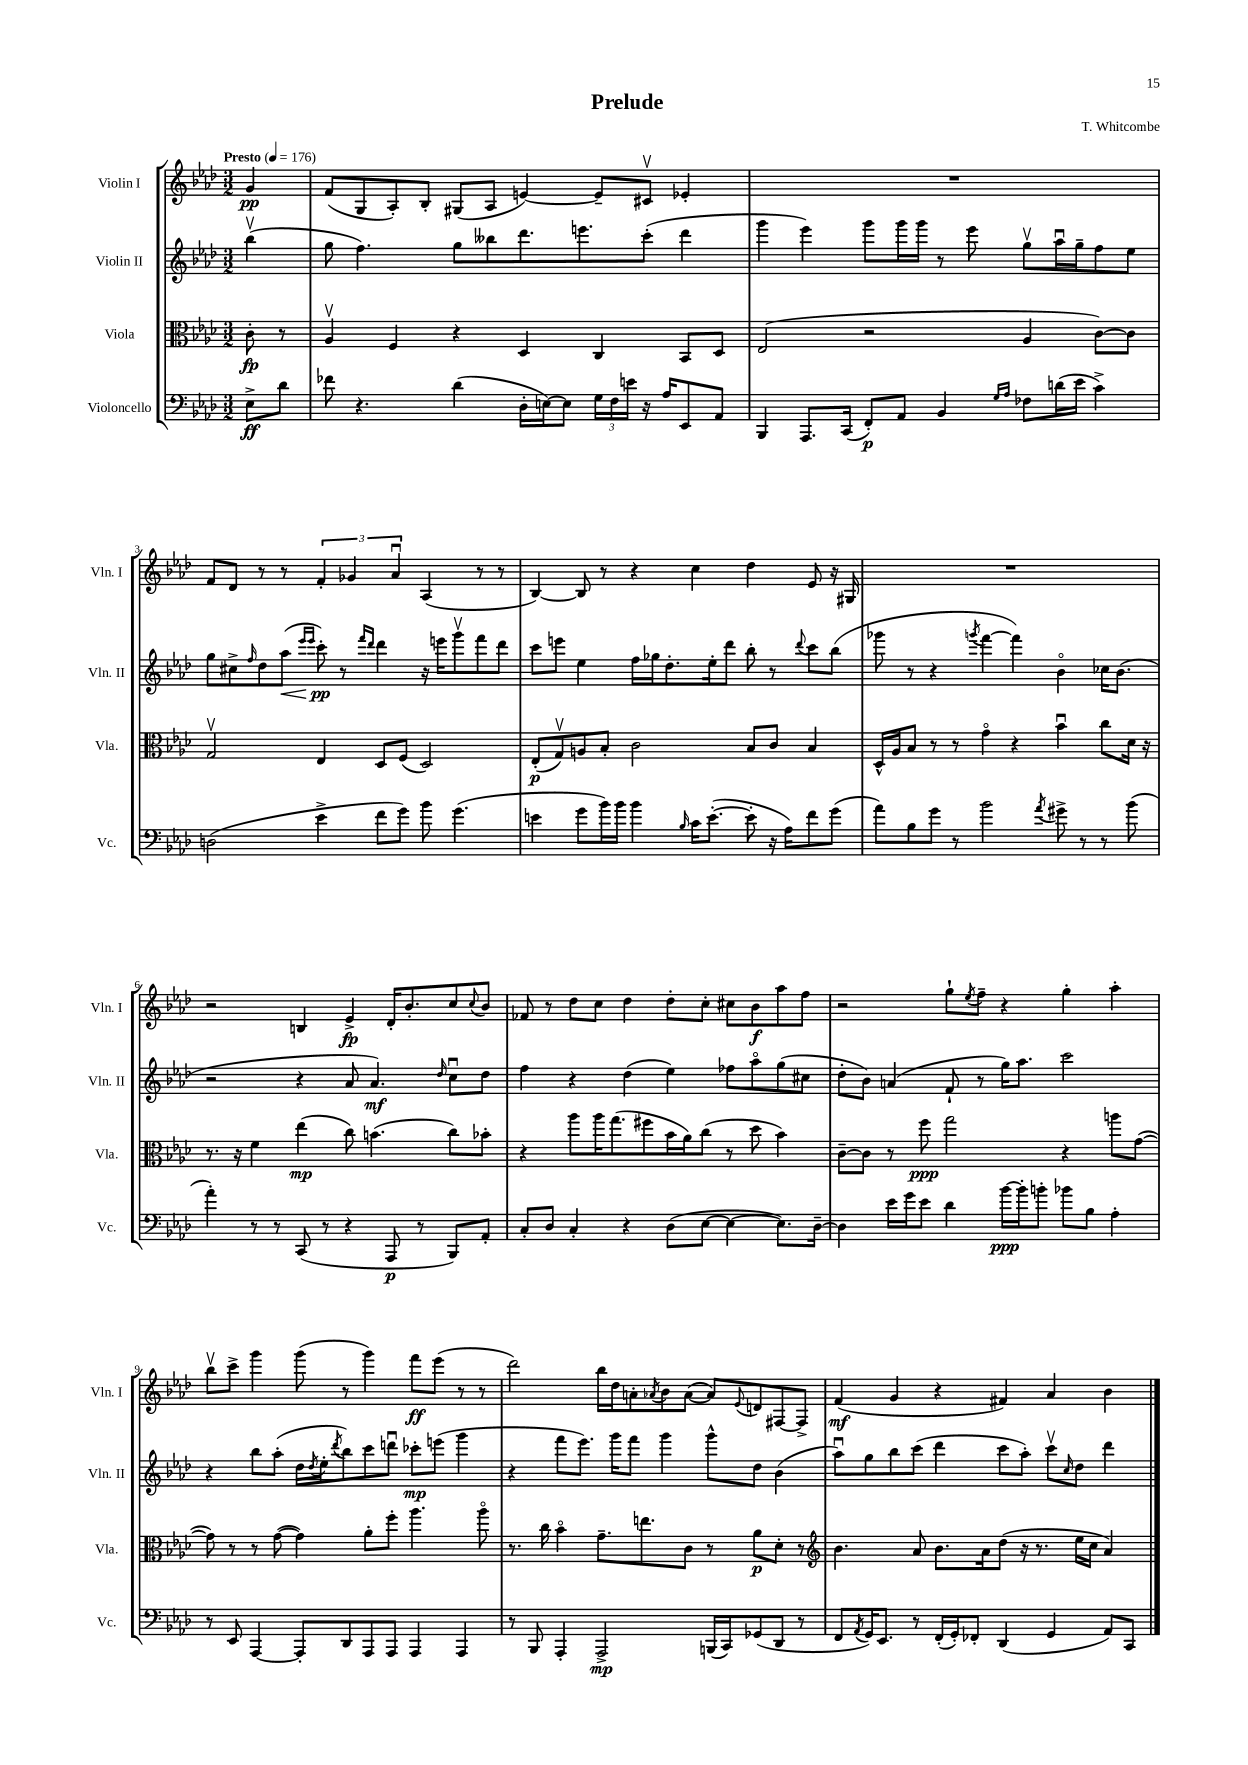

**kern	**dynam	**kern	**dynam	**kern	**dynam	**kern	**dynam
*part4	*part4	*part3	*part3	*part2	*part2	*part1	*part1
*staff4	*staff4	*staff3	*staff3	*staff2	*staff2	*staff1	*staff1
*I"Violoncello	*	*I"Viola	*	*I"Violin II	*	*I"Violin I	*
*I'Vc.	*	*I'Vla.	*	*I'Vln. II	*	*I'Vln. I	*
*clefF4	*	*clefC3	*	*clefG2	*	*clefG2	*
*k[b-e-a-d-]	*	*k[b-e-a-d-]	*	*k[b-e-a-d-]	*	*k[b-e-a-d-]	*
*M3/2	*	*M3/2	*	*M3/2	*	*M3/2	*
*MM176	*	*MM176	*	*MM176	*	*MM176	*
=	=	=	=	=	=	=	=
!	!	!	!	!	!	!LO:TX:a:B:t=Presto	!
8E-^\L	ff	8c'\	fp	(4bb-v\	.	4g/	pp
8d-\J	.	8r	.	.	.	.	.
=1	=1	=1	=1	=1	=1	=1	=1
8f-X\	.	4A-v/	.	8gg\	.	(8f/L	.
4.r	.	.	.	4.ff\)	.	8G/	.
.	.	4F/	.	.	.	8A-'/)	.
.	.	.	.	.	.	8B-'/J	.
(4d-\	.	4r	.	8gg\L	.	(8G#X/L	.
.	.	.	.	8bb--X\	.	8A-/J	.
16D-'\LL	.	4D-/	.	8.ddd-\	.	[4en/)	.
[16En\J)	.	.	.	.	.	.	.
8E\J]	.	.	.	.	.	.	.
.	.	.	.	8.eeen\	.	.	.
24G\LL	.	4C/	.	.	.	8e~/L]	.
24F\	.	.	.	.	.	.	.
24en\JJ	.	.	.	.	.	.	.
16r	.	.	.	(8ccc'\J	.	8c#Xv/J	.
16A-/KL	.	.	.	.	.	.	.
8EE-/	.	8BB-/L	.	4ddd-\	.	4e-X'/	.
8AA-/J	.	8D-/J	.	.	.	.	.
=2	=2	=2	=2	=2	=2	=2	=2
4BBB-/	.	(2E-/	.	4ggg\	.	1.r	.
8.AAA-/L	.	.	.	4eee-\)	.	.	.
(16CC/Jk	.	.	.	.	.	.	.
8FF'/L)	p	2r	.	8ggg\L	.	.	.
8AA-/J	.	.	.	16ggg\L	.	.	.
.	.	.	.	16ggg\JJ	.	.	.
4BB-/	.	.	.	8r	.	.	.
.	.	.	.	8eee-\	.	.	.
16qqG/LL	.	.	.	.	.	.	.
16qqA-/JJ	.	.	.	.	.	.	.
8F-X\L	.	4A-/	.	8ggv\L	.	.	.
(16dn\L	.	.	.	16aa-u\L	.	.	.
16e-\JJ	.	.	.	16gg~\J	.	.	.
4c^\)	.	[8c\L)	.	8ff\	.	.	.
.	.	8c\J]	.	8ee-\J	.	.	.
!!LO:LB:g=z
=3	=3	=3	=3	=3	=3	=3	=3
(2Dn\	.	2Gv/	.	8gg\L	.	8f/L	.
.	.	.	.	8cc#X^\	.	8d-/J	.
.	.	.	.	16qqff/	.	.	.
.	.	.	.	8dd-\	.	8r	.
!	!	!	!	!	!LO:HP:b	!	!
.	.	.	.	(8aa-\J	<	8r	.
.	.	.	.	16qqeee-/LL	.	.	.
.	.	.	.	16qqeee-/JJ	.	.	.
4e-^\	.	4E-/	.	8ccc'\)	pp	6f'/	.
.	.	.	.	8r	[	.	.
.	.	.	.	.	.	6g-X/	.
.	.	.	.	16qqfff/LL	.	.	.
.	.	.	.	16qqddd-/JJ	.	.	.
8f\L	.	8D-/L	.	4ddd-\	.	.	.
.	.	.	.	.	.	6a-u/	.
8g\J)	.	(8F/J	.	.	.	.	.
8b-\	.	2D-/)	.	16r	.	(4A-/	.
.	.	.	.	16eeen\KL	.	.	.
(4.g\	.	.	.	8gggv\	.	.	.
.	.	.	.	8fff\	.	8r	.
.	.	.	.	8ddd-\J	.	8r	.
=4	=4	=4	=4	=4	=4	=4	=4
4en\	.	(8E-'/L	p	8ccc\L	.	[4B-/)	.
.	.	8Gv/)	.	8eeen\J	.	.	.
8g\L	.	8An/	.	4ee-\	.	8B-/]	.
16b-\L)	.	8B-'/J	.	.	.	8r	.
16b-\JJ	.	.	.	.	.	.	.
4b-\	.	2c\	.	16ff\LL	.	4r	.
.	.	.	.	16gg-X\J	.	.	.
.	.	.	.	8.dd-'\	.	.	.
16qqB-/	.	.	.	.	.	.	.
16c\KL	.	.	.	.	.	4cc\	.
([8.e'\J	.	.	.	16ee-'\k	.	.	.
.	.	.	.	8ddd-\J	.	.	.
8e'\]	.	8B-/L	.	8bb-'\	.	4dd-\	.
16r	.	8c/J	.	8r	.	.	.
16A-\KL)	.	.	.	.	.	.	.
.	.	.	.	8qqddd-/	.	.	.
8f\	.	4B-/	.	8ccc\L	.	8e-/	.
(8g\J	.	.	.	(8bb-\J	.	16r	.
.	.	.	.	.	.	16G#X/	.
=5	=5	=5	=5	=5	=5	=5	=5
8a-\L)	.	16D-^^/LL	.	8ggg-X\	.	1.r	.
.	.	16A-/J	.	.	.	.	.
8B-\	.	8B-/J	.	8r	.	.	.
8g\J	.	8r	.	4r	.	.	.
8r	.	8r	.	.	.	.	.
.	.	.	.	8qgggn/	.	.	.
2b-\	.	4g\	.	[4fff\	.	.	.
.	.	4r	.	4fff\])	.	.	.
8qa-/	.	.	.	.	.	.	.
8g#X^\	.	4b-u\	.	4b-\	.	.	.
8r	.	.	.	.	.	.	.
8r	.	8cc\L	.	16cc-X\KL	.	.	.
.	.	.	.	(8.b-\J	.	.	.
(8b-\	.	16d-\Jk	.	.	.	.	.
.	.	16r	.	.	.	.	.
!!LO:LB:g=z
=6	=6	=6	=6	=6	=6	=6	=6
4a-'\)	.	8.r	.	2r	.	2r	.
.	.	16r	.	.	.	.	.
8r	.	4f\	.	.	.	.	.
8r	.	.	.	.	.	.	.
(8CC/	.	(4ee-\	mp	4r	.	4Bn/	.
8r	.	.	.	.	.	.	.
4r	.	8cc\)	.	8a-/	.	4e-^/	fp
.	.	(4.bn\	.	4.a-/)	mf	.	.
8AAA-/	p	.	.	.	.	16d-'/KL	.
.	.	.	.	.	.	8.b-'/	.
8r	.	.	.	.	.	.	.
.	.	.	.	16qqdd-/	.	.	.
8BBB-/L)	.	8cc\L)	.	8ccu\L	.	8cc/	.
.	.	.	.	.	.	8qqcc/	.
8AA-'/J	.	8b-X'\J	.	8dd-\J	.	8b-/J	.
=7	=7	=7	=7	=7	=7	=7	=7
8C'/L	.	4r	.	4ff\	.	8f-X/	.
8D-/J	.	.	.	.	.	8r	.
4C'/	.	8aa-\L	.	4r	.	8dd-\L	.
.	.	16aa-\K	.	.	.	8cc\J	.
.	.	(8.gg\	.	.	.	.	.
4r	.	.	.	(4dd-\	.	4dd-\	.
.	.	8ff#X\	.	.	.	.	.
(8D-\L	.	16b-\L	.	4ee-\)	.	8dd-'\L	.
.	.	16a-\J)	.	.	.	.	.
[8E-\J	.	(8cc\J	.	.	.	8cc'\J	.
4E-\_	.	8r	.	8ff-X\L	.	8cc#X\L	.
.	.	8dd-\	.	8aa-\	.	8b-\	f
8.E-\L])	.	4b-\)	.	(8gg\	.	8aa-\	.
.	.	.	.	8cc#X\J	.	8ff\J	.
[16D-~\Jk	.	.	.	.	.	.	.
=8	=8	=8	=8	=8	=8	=8	=8
4D-\]	.	[8c~\L	.	8dd-'\L	.	2r	.
.	.	8c\J]	.	8b-\J)	.	.	.
16e-\LL	.	8r	.	(4an/	.	.	.
16g\J	.	.	.	.	.	.	.
8e-\J	.	8ff\	ppp	.	.	.	.
4d-\	.	2gg\	.	8f`/	.	8gg`\L	.
.	.	.	.	.	.	8qee-/	.
.	.	.	.	8r	.	8ff~\J	.
[16b-\LL	ppp	.	.	16gg\KL)	.	4r	.
16b-'\J]	.	.	.	8.aa-\J	.	.	.
8bn'\J	.	.	.	.	.	.	.
8b-X\L	.	4r	.	2ccc\	.	4gg'\	.
8B-\J	.	.	.	.	.	.	.
4A-'\	.	8aan\L	.	.	.	4aa-'\	.
.	.	([8g\J	.	.	.	.	.
!!LO:LB:g=z
=9	=9	=9	=9	=9	=9	=9	=9
8r	.	8g\])	.	4r	.	8bb-v\L	.
8EE-/	.	8r	.	.	.	8ccc^\J	.
[4AAA-/	.	8r	.	8bb-\L	.	4ggg\	.
.	.	([8g\	.	(8aa-'\J	.	.	.
8AAA-'/L]	.	4g\])	.	16dd-\LL	.	(8ggg\	.
.	.	.	.	8qdd-/	.	.	.
.	.	.	.	16ee-'\J	.	.	.
.	.	.	.	8qddd-/	.	.	.
8DD-/	.	.	.	8bb-\)	.	8r	.
8AAA-/	.	8a-'\L	.	8ccc\	.	4ggg\)	.
8AAA-/J	.	8ff'\J	.	8dddnu\J	.	.	.
4AAA-/	.	4.aa-\	.	8ccc-X'\L	mp	8fff\L	ff
.	.	.	.	(8eeen\J	.	(8eee-\J	.
4AAA-/	.	.	.	4ggg\	.	8r	.
.	.	8aa-\	.	.	.	8r	.
=10	=10	=10	=10	=10	=10	=10	=10
8r	.	8.r	.	4r	.	2ddd-\)	.
8BBB-/	.	.	.	.	.	.	.
.	.	16cc\	.	.	.	.	.
4AAA-'/	.	4b-\	.	8fff\L	.	.	.
.	.	.	.	8.eee-\J)	.	.	.
2AAA-^/	mp	8.g~\L	.	.	.	16bb-\LL	.
.	.	.	.	16ggg\KL	.	16dd-\J	.
.	.	.	.	8fff\J	.	8an'\	.
.	.	8.een\	.	.	.	.	.
.	.	.	.	.	.	8qa-X/	.
.	.	.	.	4ggg\	.	8b-\	.
.	.	8c\J	.	.	.	([8a-\J	.
(16BBBn/LL	.	8r	.	8ggg^^\L	.	8a-/L])	.
16CC/J)	.	.	.	.	.	.	.
.	.	.	.	.	.	8qqe-/	.
(8GG-X/	.	8a-\L	p	8dd-\J	.	8dn/	.
8DD-/J	.	8d-'\J	.	(4b-\	.	[8F#X/	.
8r	.	8r	.	.	.	8F#^/J]	.
=11	=11	=11	=11	=11	=11	=11	=11
*	*	*clefG2	*	*	*	*	*
8FF/L	.	4.b-\	.	8aa-u\L)	.	(4f/	mf
8qAA-/	.	.	.	.	.	.	.
16GG/K)	.	.	.	8gg\	.	.	.
8.EE-/J	.	.	.	.	.	.	.
.	.	.	.	8bb-\	.	4g/	.
8r	.	8a-/	.	(8ccc\J	.	.	.
(16FF'/LL	.	8.b-\L	.	4ddd-\	.	4r	.
16GG'/J)	.	.	.	.	.	.	.
8FF-X'/J	.	.	.	.	.	.	.
.	.	16a-\k	.	.	.	.	.
(4DD-/	.	(8dd-\J	.	8ccc\L	.	4f#X/)	.
.	.	16r	.	8aa-'\J)	.	.	.
.	.	8.r	.	.	.	.	.
4GG/	.	.	.	8cccv\L	.	4a-/	.
.	.	.	.	16qqcc/	.	.	.
.	.	16ee-\LL	.	8dd-\J	.	.	.
.	.	16cc\JJ	.	.	.	.	.
8AA-/L)	.	4a-/)	.	4ddd-\	.	4b-\	.
8CC/J	.	.	.	.	.	.	.
==	==	==	==	==	==	==	==
*-	*-	*-	*-	*-	*-	*-	*-
